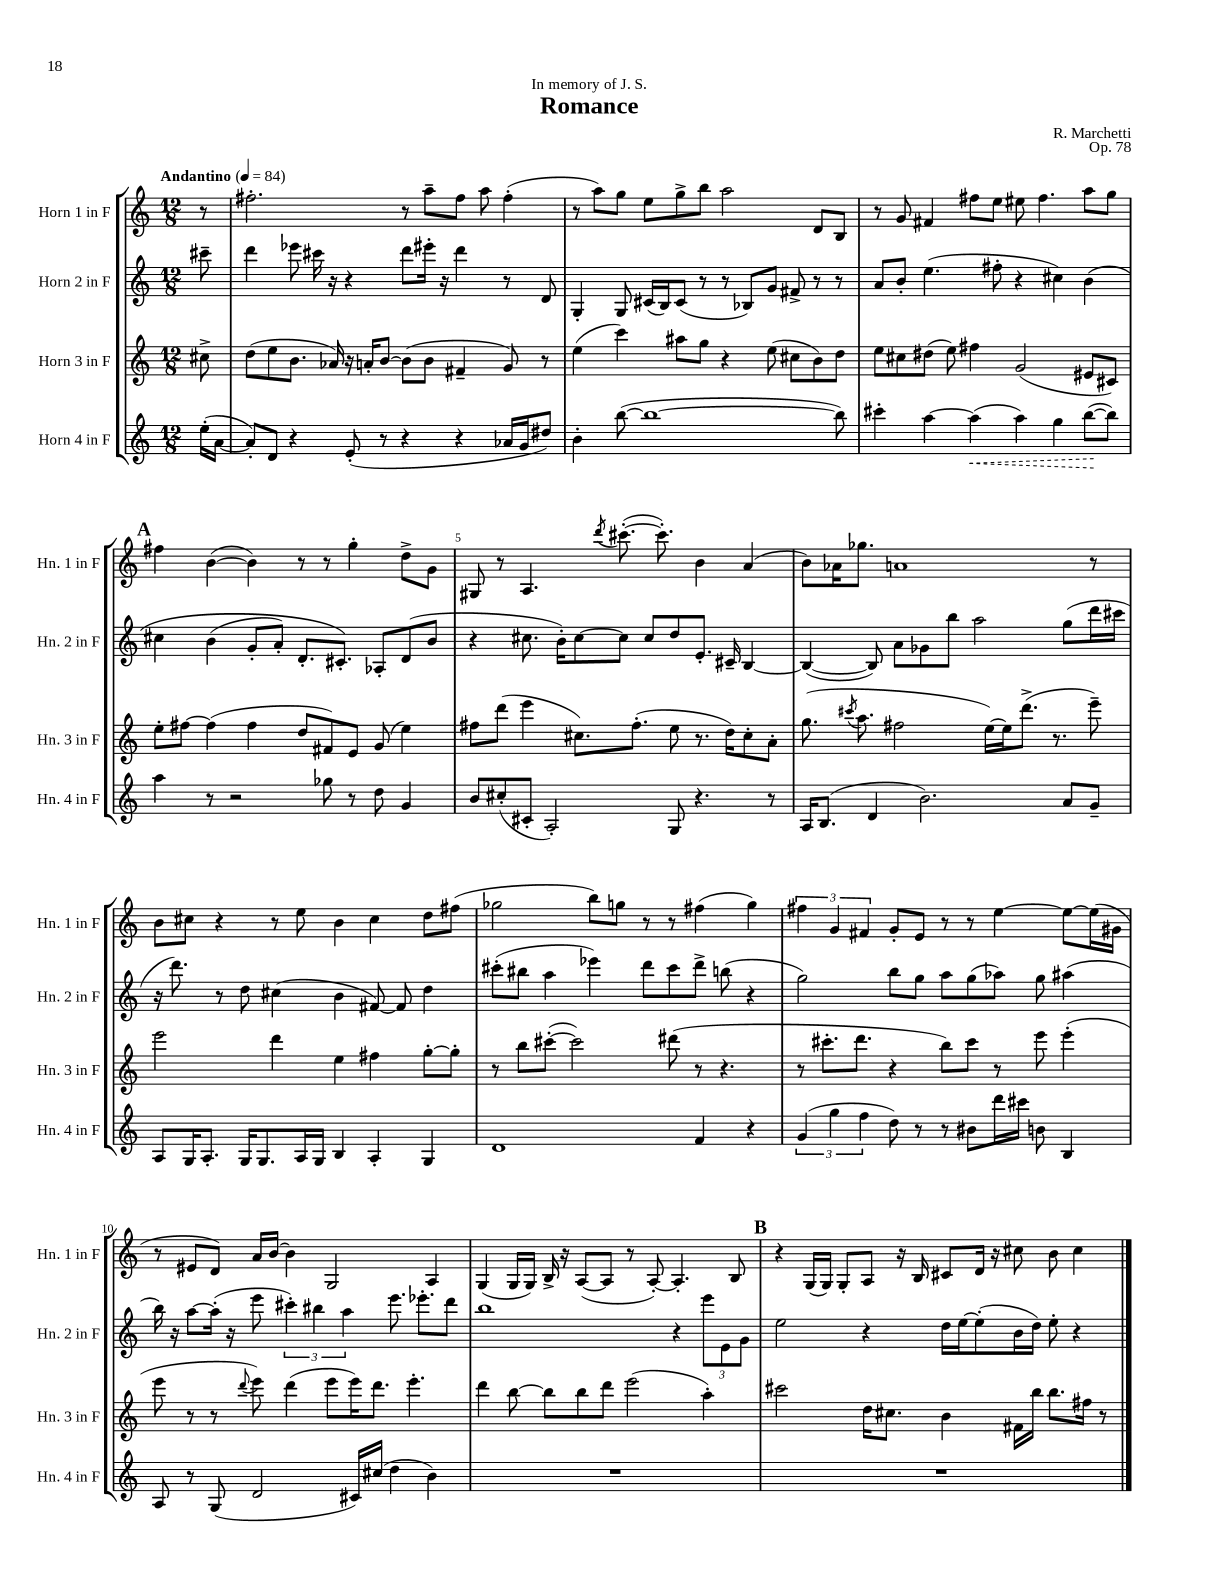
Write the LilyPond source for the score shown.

\header { title = "Romance" composer = "R. Marchetti" dedication = "In memory of J. S." opus = "Op. 78" }
<<
\new StaffGroup <<
\new Staff = "s0" \with { instrumentName = "Horn 1 in F" shortInstrumentName = "Hn. 1 in F" } {
    \clef treble \key c \major \numericTimeSignature \time 12/8 \partial 8 \tempo "Andantino" 4 = 84
    \autoBeamOff r8 |
    fis''2.-. r8 a''8[-- fis''8] a''8 fis''4-.( |
    r8 a''8[) g''8] e''8[ g''8-> b''8] a''2 d'8[ b8] |
    r8 g'8 fis'4 fis''8[ e''8] eis''8 fis''4. a''8[ g''8] |
    \mark \markup { \bold "A" } fis''4 b'4~( b'4) r8 r8 g''4-. d''8[-> g'8] |
    gis8 r8 a4. \acciaccatura { d'''8 } cis'''8.~-.( cis'''8.-.) b'4 a'4( |
    b'8[) aes'16 ges''8.] a'1 r8 |
    b'8[ cis''8] r4 r8 e''8 b'4 cis''4 d''8[ fis''8]( |
    ges''2 b''8[) g''8] r8 r8 fis''4( g''4) |
    \tuplet 3/2 { fis''4 g'4 fis'4 } g'8[-. e'8] r8 r8 e''4~ e''8[~ e''16( gis'16] |
    r8 eis'8[ d'8]) a'16[ b'16]~ b'4 g2 a4 |
    g4( g16[ g16]) b16-> r16 a8[~( a8] r8 a8~-.) a4.-. b8 |
    \mark \markup { \bold "B" } r4 g16[( g16]) g8[-. a8] r16 b16 cis'8[ d'16] r16 cis''8 b'8 cis''4 \bar "|." |
}
\new Staff = "s1" \with { instrumentName = "Horn 2 in F" shortInstrumentName = "Hn. 2 in F" } {
    \clef treble \key c \major \numericTimeSignature \time 12/8 \partial 8
    \autoBeamOff cis'''8-- |
    d'''4 ees'''8 cis'''16 r16 r4 d'''8[ eis'''16]-. r16 d'''4 r8 d'8 |
    g4-. g8 cis'16[( b16) cis'8]( r8 r8 bes8[) g'8] fis'8-> r8 r8 |
    a'8[ b'8]-. e''4.( fis''8-. r4 cis''4) b'4\( |
    \mark \markup { \bold "A" } cis''4 b'4( g'8[-. a'8]-.) d'8.[-. cis'8.]-.\) aes8[-. d'8( b'8] |
    r4 cis''8. b'16[-.) cis''8~ cis''8] cis''8[ d''8 e'8.]-. cis'16-- b4~ |
    b4~( b8) a'8[ ges'8 b''8] a''2 g''8[( d'''16 cis'''16] |
    r16 d'''8.) r8 d''8 cis''4( b'4 fis'8~) fis'8 d''4 |
    cis'''8[-.( bis''8] a''4 ees'''4) d'''8[ cis'''8 d'''8]-> b''8( r4 |
    g''2) b''8[ g''8] a''8[ g''8( aes''8]) g''8 ais''4( |
    b''16) r16 a''8[~ a''16]-.( r16 e'''8 \tuplet 3/2 { cis'''4-.) bis''4 a''4 } e'''8. ees'''8.[-. d'''8] |
    b''1 r4 \tuplet 3/2 { e'''8[ e'8 g'8] } |
    \mark \markup { \bold "B" } e''2 r4 d''16[ e''16~ e''8-.( b'16 d''16]) e''8-. r4 \bar "|." |
}
\new Staff = "s2" \with { instrumentName = "Horn 3 in F" shortInstrumentName = "Hn. 3 in F" } {
    \clef treble \key c \major \numericTimeSignature \time 12/8 \partial 8
    \autoBeamOff cis''8-> |
    d''8[( e''8 b'8.] aes'16) r16 a'16[-. b'8]~ b'8[( b'8] fis'4-- g'8) r8 |
    e''4( c'''4) ais''8[ g''8] r4 e''8( cis''8[ b'8) d''8] |
    e''8[ cis''8 dis''8]( e''8) fis''4 g'2( eis'8[ cis'8]) |
    \mark \markup { \bold "A" } e''8[-. fis''8]~ fis''4( fis''4 d''8[ fis'8) e'8] g'8( e''4) |
    fis''8[ d'''8]( e'''4 cis''8.[) fis''8.]-.( e''8 r8. d''16[) cis''8-. a'8]-. |
    g''8.( \acciaccatura { cis'''8 } a''8. fis''2 e''16[~) e''16 d'''8.]->( r8. e'''8--) |
    e'''2 d'''4 e''4 fis''4 g''8[~-. g''8]-. |
    r8 b''8[ cis'''8]~-.( cis'''2) dis'''8( r8 r4. |
    r8 cis'''8.[-. d'''8.] r4 b''8[) cis'''8] r8 e'''8 e'''4-.( |
    e'''8 r8 r8 \appoggiatura { d'''8 } e'''8) d'''4( e'''8[ e'''16) d'''8.] e'''4.-. |
    d'''4 b''8~ b''8[ b''8 d'''8] e'''2( a''4-.) |
    \mark \markup { \bold "B" } cis'''2 d''16[ cis''8.] b'4 fis'16[ b''16] b''8.[ fis''16] r8 \bar "|." |
}
\new Staff = "s3" \with { instrumentName = "Horn 4 in F" shortInstrumentName = "Hn. 4 in F" } {
    \clef treble \key c \major \numericTimeSignature \time 12/8 \partial 8
    \autoBeamOff e''16[-.( a'16]~ |
    a'8[-.) d'8] r4 e'8-.( r8 r4 r4 aes'16[ g'16 dis''8]) |
    b'4-. b''8~( b''1~ b''8) |
    cis'''4-. a''4~ \once \override Hairpin.style = #'dashed-line a''4\<( a''4) g''4 b''8[~\!( b''8]) |
    \mark \markup { \bold "A" } a''4 r8 r2 ges''8 r8 d''8 g'4 |
    b'8[ cis''8-.( cis'8]-. a2-.) g8 r4. r8 |
    a16[ b8.]( d'4 b'2.) a'8[ g'8]-- |
    a8[ g16 a8.]-. g16[ g8. a16 g16] b4 a4-. g4 |
    d'1 f'4 r4 |
    \tuplet 3/2 { g'4( g''4 f''4 } d''8) r8 r8 bis'8[ d'''16 cis'''16] b'8 b4 |
    a8 r8 g8( d'2 cis'16[) cis''16]( d''4 b'4) |
    R1. |
    \mark \markup { \bold "B" } R1. \bar "|." |
}
>>
>>
\layout { \context { \Score \override BarNumber.break-visibility = ##(#f #t #t) barNumberVisibility = #(every-nth-bar-number-visible 5) } }
